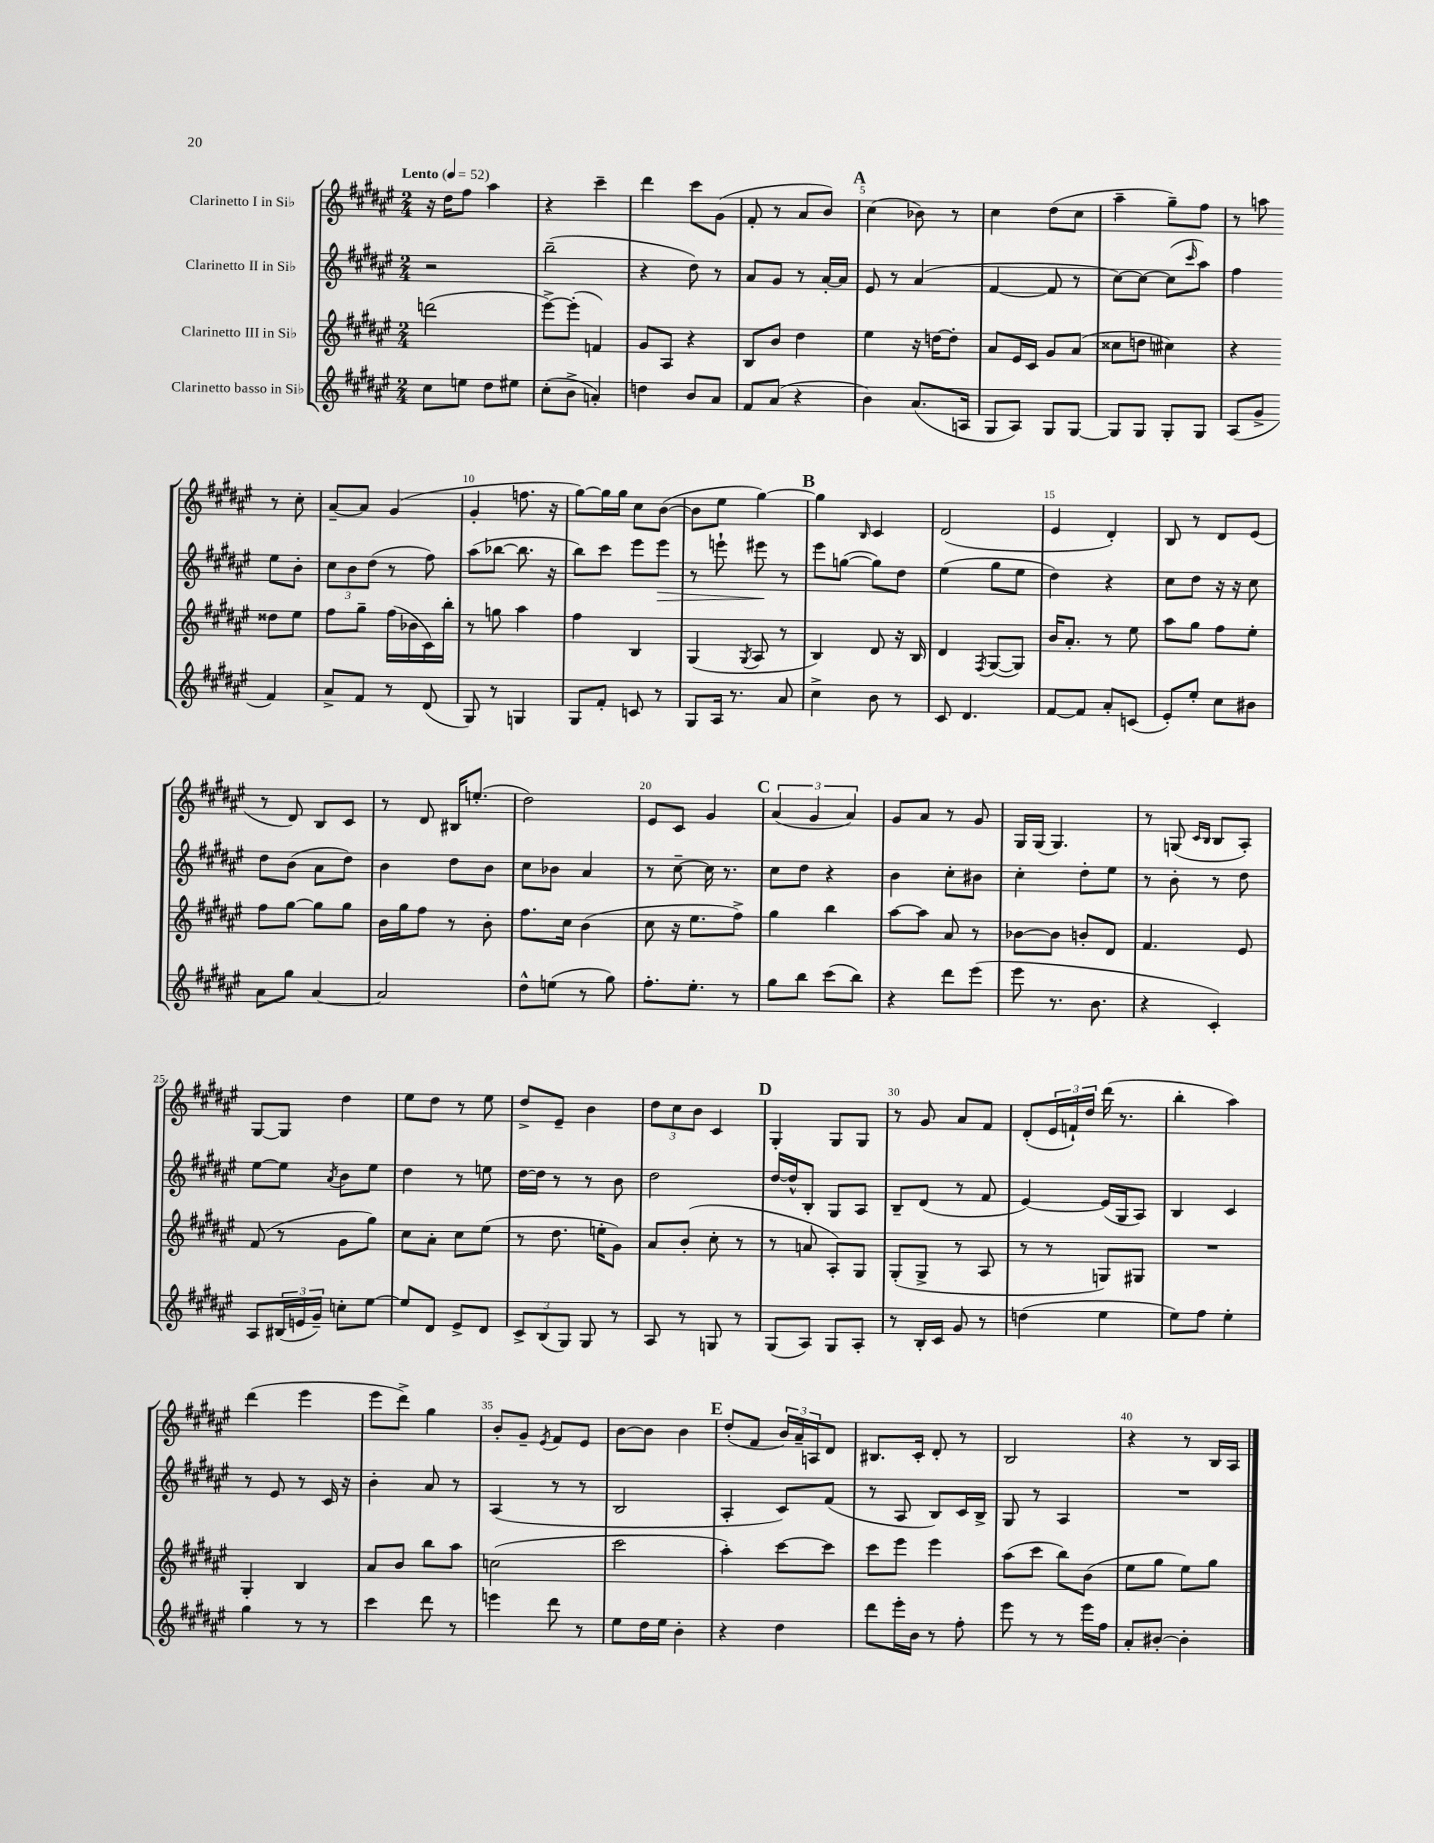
<<
\new StaffGroup <<
\new Staff = "s0" \with { instrumentName = "Clarinetto I in Sib" } {
    \clef treble \key fis \major \numericTimeSignature \time 2/4 \tempo "Lento" 4 = 52
    r16 dis''16 fis''8 ais''4 |
    r4 cis'''4-- |
    dis'''4 cis'''8 gis'8( |
    fis'8-. r8 ais'8 b'8) |
    \mark \markup { \bold "A" } cis''4( bes'8) r8 |
    cis''4 dis''8( cis''8 |
    ais''4-- gis''8--) fis''8 |
    r8 a''8 r8 cis''8-. |
    ais'8~-- ais'8 gis'4( |
    gis'4-. f''8. r16 |
    gis''8~) gis''16 gis''16 cis''8 b'8~( |
    b'8 eis''8 gis''4~) |
    \mark \markup { \bold "B" } gis''4 \grace { b16 } cis'4 |
    dis'2( |
    eis'4 dis'4-.) |
    b8 r8 dis'8 eis'8( |
    r8 dis'8) b8 cis'8 |
    r8 dis'8 bis16 e''8.-.( |
    dis''2) |
    eis'8 cis'8 gis'4 |
    \mark \markup { \bold "C" } \tuplet 3/2 { ais'4( gis'4 ais'4) } |
    gis'8 ais'8 r8 gis'8 |
    gis16 gis16( gis4.) |
    r8 g8( \grace { cis'16 b16 } b8 ais8-.) |
    gis8~ gis8 dis''4 |
    eis''8 dis''8 r8 eis''8 |
    dis''8-> eis'8-- b'4 |
    \tuplet 3/2 { dis''8 cis''8 b'8 } cis'4 |
    \mark \markup { \bold "D" } gis4-. gis8 gis8 |
    r8 gis'8 ais'8 fis'8 |
    dis'8-.( \tuplet 3/2 { eis'16 f'16-!) dis''16 } dis'''16( r8. |
    b''4-. ais''4) |
    dis'''4( eis'''4 |
    eis'''8 dis'''8->) gis''4 |
    b'8-. gis'8-- \acciaccatura { eis'8 } fis'8 eis'8 |
    b'8~ b'8 b'4 |
    \mark \markup { \bold "E" } dis''8-.( fis'8 \tuplet 3/2 { b'16) ais'16-- a16 } dis'8 |
    bis8. cis'16-. dis'8-. r8 |
    b2 |
    r4 r8 b16 ais16 \bar "|." |
}
\new Staff = "s1" \with { instrumentName = "Clarinetto II in Sib" } {
    \clef treble \key fis \major \numericTimeSignature \time 2/4
    r2 |
    b''2--( |
    r4 dis''8) r8 |
    ais'8 gis'8 r8 ais'16~-. ais'16 |
    \mark \markup { \bold "A" } eis'8 r8 ais'4( |
    fis'4~ fis'8 r8 |
    cis''8~) cis''8~ cis''8( \grace { cis'''16 } ais''8) |
    fis''4 eis''8 b'8-. |
    \tuplet 3/2 { cis''8 b'8 dis''8( } r8 fis''8) |
    ais''8( bes''8~ bes''8. r16 |
    b''8) cis'''8 eis'''8 eis'''8\> |
    r8 e'''8-! eis'''8\! r8 |
    \mark \markup { \bold "B" } eis'''8 g''8~( g''8) dis''8 |
    eis''4( gis''8 eis''8 |
    dis''4) r4 |
    cis''8 dis''8 r16 r16 cis''8 |
    dis''8 b'8( ais'8 dis''8) |
    b'4 dis''8 b'8 |
    cis''8 bes'8 ais'4 |
    r8 cis''8~-- cis''16 r8. |
    \mark \markup { \bold "C" } cis''8 dis''8 r4 |
    b'4 cis''8-. bis'8 |
    cis''4-. dis''8-. eis''8 |
    r8 b'8-. r8 dis''8 |
    eis''8~ eis''8 \acciaccatura { ais'8 } b'8 eis''8 |
    dis''4 r8 e''8 |
    dis''16~ dis''16 r8 r8 b'8 |
    dis''2 |
    \mark \markup { \bold "D" } dis''16~ dis''16-^ b8-. gis8 ais8 |
    b8-- dis'8( r8 fis'8 |
    eis'4~) eis'16( gis16 ais8) |
    b4 cis'4 |
    r8 eis'8 r8 cis'16 r16 |
    b'4-. ais'8 r8 |
    ais4( r8 r8 |
    b2 |
    \mark \markup { \bold "E" } ais4-. cis'8) fis'8( |
    r8 ais8 b8) cis'16 b16-> |
    gis8 r8 ais4 |
    R2 \bar "|." |
}
\new Staff = "s2" \with { instrumentName = "Clarinetto III in Sib" } {
    \clef treble \key fis \major \numericTimeSignature \time 2/4
    d'''2( |
    eis'''8~->) eis'''8-.( f'4) |
    gis'8 ais8 r4 |
    b8 b'8 dis''4 |
    \mark \markup { \bold "A" } eis''4 r16 d''16~ d''8-. |
    ais'8 eis'16 cis'16 gis'8 ais'8( |
    cisis''8 d''8 cis''4) |
    r4 disis''8 eis''8 |
    fis''8 gis''8-- fis''16( bes'16 cis'16) b''16-. |
    r8 g''8 ais''4 |
    fis''4 b4 |
    gis4( \acciaccatura { gis8 } ais8 r8 |
    \mark \markup { \bold "B" } b4) dis'8 r16 b16 |
    dis'4 \acciaccatura { fis8 } gis8~( gis8) |
    b'16 ais'8.-. r8 eis''8 |
    ais''8 gis''8 fis''8 eis''8-. |
    fis''8 gis''8~ gis''8 gis''8 |
    b'16 gis''16 fis''8 r8 b'8-. |
    fis''8. cis''16 b'4( |
    cis''8 r16 eis''8. fis''8->) |
    \mark \markup { \bold "C" } gis''4 b''4 |
    ais''8~ ais''8 ais'8 r8 |
    bes'8~ bes'8 b'8-. dis'8 |
    fis'4. eis'8 |
    fis'8( r8 gis'8 gis''8) |
    cis''8 ais'8-. cis''8 eis''8( |
    r8 dis''8. e''16-. gis'8) |
    ais'8 b'8-.( cis''8-. r8 |
    \mark \markup { \bold "D" } r8 a'8 ais8-.) gis8 |
    gis8-.( gis8-> r8 ais8 |
    r8 r8 g8) gis8 |
    R2 |
    gis4-. b4 |
    ais'8 b'8 b''8 ais''8 |
    c''2( |
    cis'''2 |
    \mark \markup { \bold "E" } ais''4-.) cis'''8~ cis'''8 |
    cis'''8 eis'''8 eis'''4 |
    ais''8( cis'''8 b''8) b'8( |
    eis''8 gis''8 eis''8) gis''8 \bar "|." |
}
\new Staff = "s3" \with { instrumentName = "Clarinetto basso in Sib" } {
    \clef treble \key fis \major \numericTimeSignature \time 2/4
    cis''8 e''8 dis''8 eis''8 |
    cis''8-.( b'8-> a'4-.) |
    d''4 b'8 ais'8 |
    fis'8 ais'8( r4 |
    \mark \markup { \bold "A" } b'4) ais'8.( a16 |
    gis8 ais8) gis8 gis8~ |
    gis8 gis8 gis8-. gis8 |
    ais8( gis'8-> fis'4) |
    ais'8-> fis'8 r8 dis'8( |
    gis8) r8 g4 |
    gis8 fis'8-. c'8 r8 |
    gis8 ais16 r8. ais'8 |
    \mark \markup { \bold "B" } cis''4-> b'8 r8 |
    cis'8 dis'4. |
    fis'8~ fis'8 ais'8-. c'8( |
    eis'8-.) eis''8-. cis''8 bis'8 |
    ais'8 gis''8 ais'4~ |
    ais'2 |
    dis''8-^ e''8( r8 gis''8) |
    fis''8.-. eis''8.-. r8 |
    \mark \markup { \bold "C" } gis''8 b''8 cis'''8( b''8) |
    r4 dis'''8 eis'''8( |
    eis'''8 r8. b'8. |
    r4 cis'4-.) |
    ais8 \tuplet 3/2 { bis16( e'16 gis'16--) } c''8-. eis''8~ |
    eis''8 dis'8 eis'8-> dis'8 |
    \tuplet 3/2 { cis'8-> b8( gis8) } gis8 r8 |
    ais8 r8 g8 r8 |
    \mark \markup { \bold "D" } gis8( ais8) gis8 ais8-. |
    r8 b16-. cis'16 gis'8 r8 |
    d''4( eis''4 |
    eis''8) fis''8 eis''4-. |
    gis''4 r8 r8 |
    cis'''4 dis'''8 r8 |
    e'''4 dis'''8 r8 |
    eis''8 dis''16 eis''16 b'4-. |
    \mark \markup { \bold "E" } r4 dis''4 |
    dis'''8 eis'''16-. b'16 r8 fis''8-. |
    eis'''8 r8 r8 eis'''16 fis''16 |
    ais'8-. bis'8~-. bis'4-. \bar "|." |
}
>>
>>
\layout { \context { \Score \override BarNumber.break-visibility = ##(#f #t #t) barNumberVisibility = #(every-nth-bar-number-visible 5) } }
